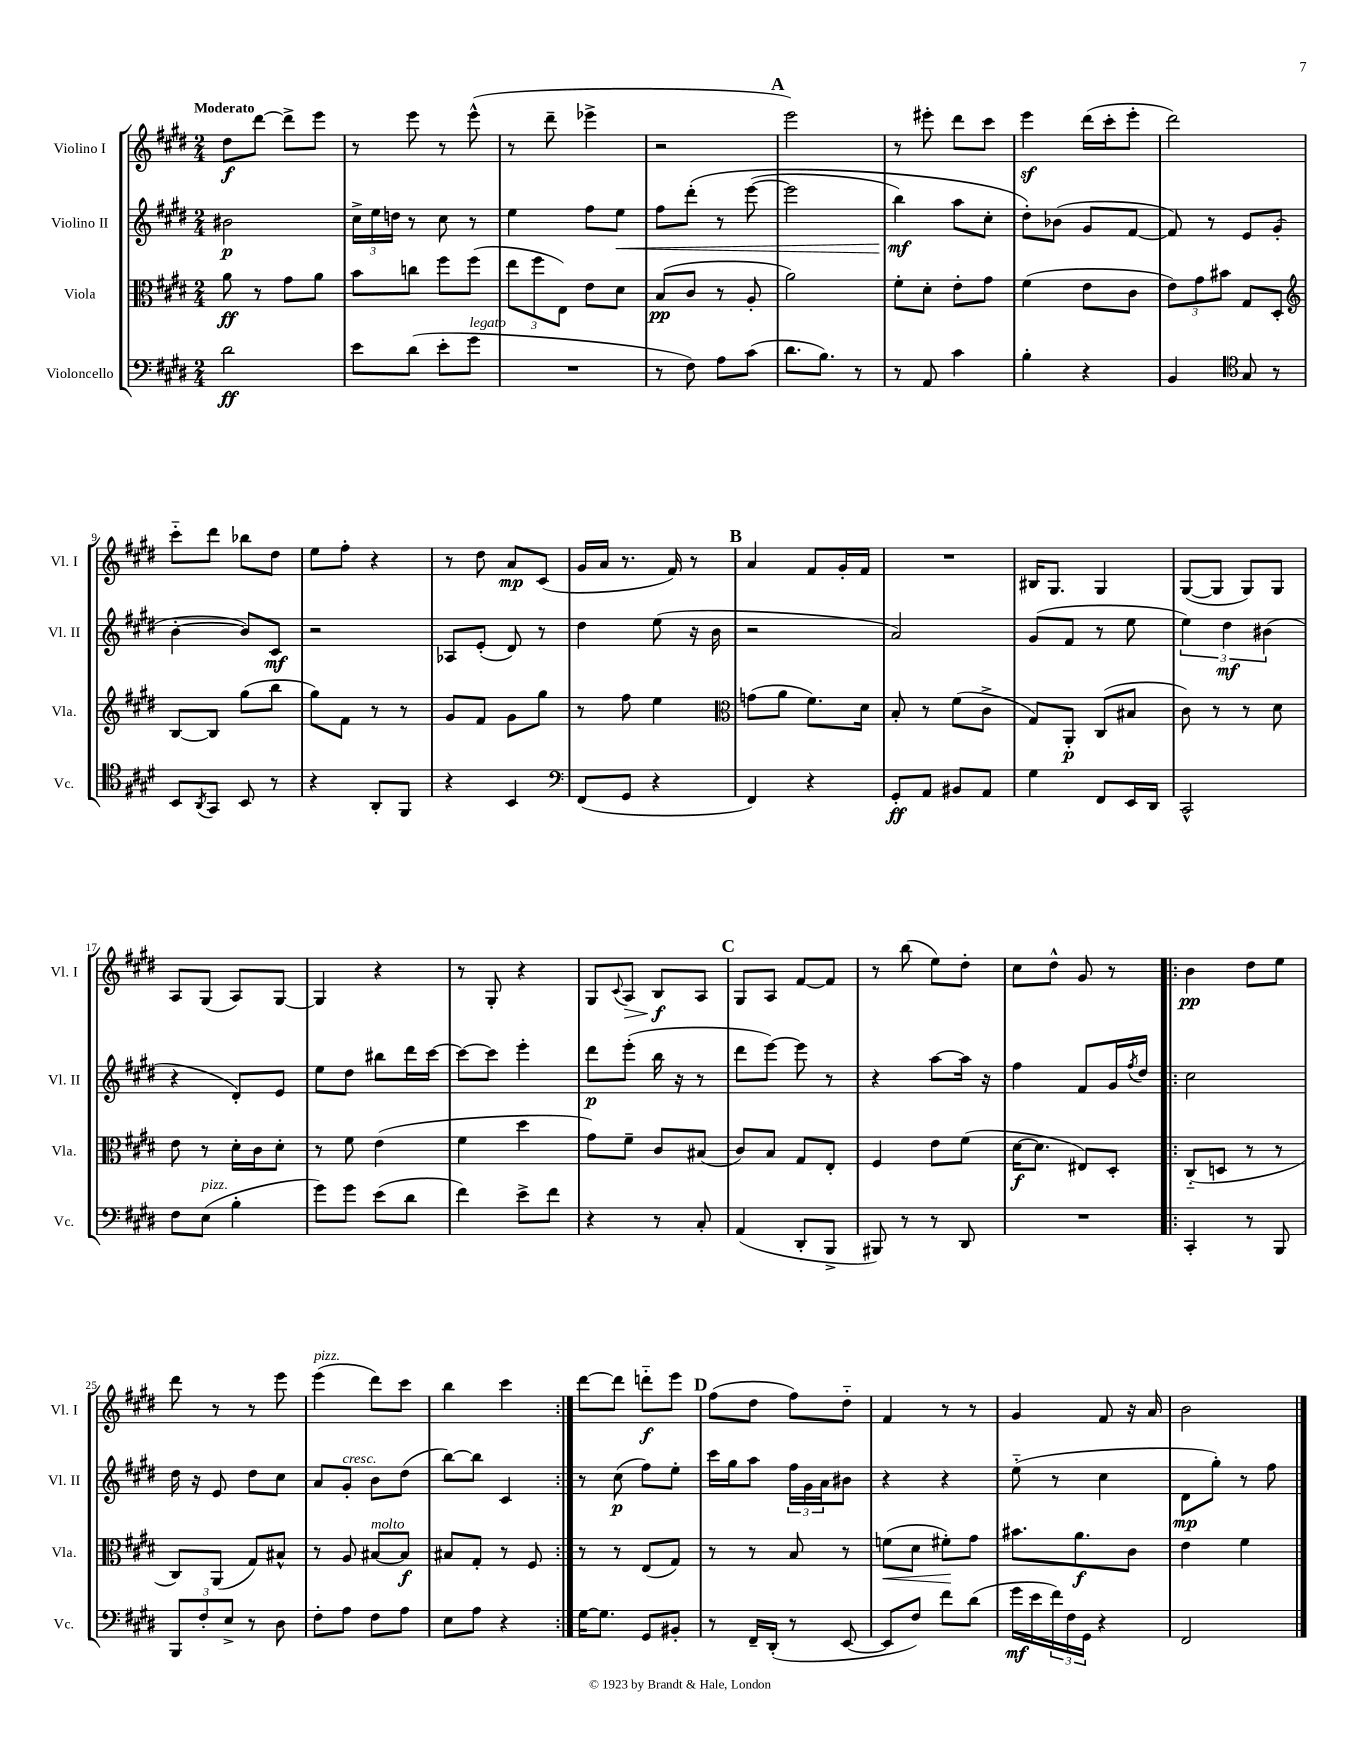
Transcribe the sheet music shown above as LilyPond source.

<<
\new StaffGroup <<
\new Staff = "s0" \with { instrumentName = "Violino I" shortInstrumentName = "Vl. I" } {
    \clef treble \key e \major \numericTimeSignature \time 2/4 \tempo "Moderato"
    dis''8\f dis'''8~ dis'''8-> e'''8 |
    r8 e'''8 r8 e'''8-^( |
    r8 dis'''8-- ees'''4-> |
    r2 |
    \mark \markup { \bold "A" } e'''2) |
    r8 eis'''8-. dis'''8 cis'''8 |
    e'''4\sf dis'''16( cis'''16-. e'''8-. |
    dis'''2) |
    cis'''8-_ dis'''8 bes''8 dis''8 |
    e''8 fis''8-. r4 |
    r8 dis''8 a'8\mp cis'8( |
    gis'16 a'16 r8. fis'16) r8 |
    \mark \markup { \bold "B" } a'4 fis'8 gis'16-. fis'16 |
    R2 |
    bis16 gis8. gis4 |
    gis8~( gis8 gis8) gis8 |
    a8 gis8( a8) gis8~ |
    gis4 r4 |
    r8 gis8-. r4 |
    gis8 \appoggiatura { cis'8 } a8\> b8\f\! a8 |
    \mark \markup { \bold "C" } gis8 a8 fis'8~ fis'8 |
    r8 b''8( e''8) dis''8-. |
    cis''8 dis''8-^ gis'8 r8 |
    \repeat volta 2 { b'4\pp dis''8 e''8 |
    dis'''8 r8 r8 e'''8 |
    e'''4^\markup { \italic "pizz." }( dis'''8) cis'''8 |
    b''4 cis'''4 | }
    dis'''8~ dis'''8 d'''8-_\f e'''8 |
    \mark \markup { \bold "D" } fis''8( dis''8 fis''8) dis''8-_ |
    fis'4 r8 r8 |
    gis'4 fis'8 r16 a'16 |
    b'2 \bar "|." |
}
\new Staff = "s1" \with { instrumentName = "Violino II" shortInstrumentName = "Vl. II" } {
    \clef treble \key e \major \numericTimeSignature \time 2/4
    bis'2\p |
    \tuplet 3/2 { cis''16-> e''16 d''16 } r8 cis''8 r8 |
    e''4 fis''8 e''8\< |
    fis''8 dis'''8-.\( r8 e'''8~( |
    \mark \markup { \bold "A" } e'''2 |
    b''4\mf\!) a''8 cis''8-. |
    dis''8-.\) bes'8( gis'8 fis'8~ |
    fis'8) r8 e'8 gis'8-.( |
    b'4~-. b'8) cis'8\mf |
    r2 |
    aes8 e'8-.( dis'8) r8 |
    dis''4 e''8( r16 b'16 |
    \mark \markup { \bold "B" } r2 |
    a'2) |
    gis'8( fis'8 r8 e''8 |
    \tuplet 3/2 { e''4) dis''4\mf bis'4( } |
    r4 dis'8-.) e'8 |
    e''8 dis''8 bis''8 dis'''16 cis'''16~ |
    cis'''8~ cis'''8 e'''4-. |
    dis'''8\p e'''8-.( b''16 r16 r8 |
    \mark \markup { \bold "C" } dis'''8 e'''8~) e'''8 r8 |
    r4 a''8~ a''16 r16 |
    fis''4 fis'8 gis'16 \acciaccatura { fis''8 } dis''16 |
    \repeat volta 2 { cis''2 |
    dis''16 r16 e'8 dis''8 cis''8 |
    a'8 gis'8-.^\markup { \italic "cresc." } b'8 dis''8( |
    b''8~) b''8 cis'4 | }
    r8 cis''8\p( fis''8) e''8-. |
    \mark \markup { \bold "D" } cis'''16 gis''16 a''8 \tuplet 3/2 { fis''16 gis'16 a'16 } bis'8 |
    r4 r4 |
    e''8-_( r8 cis''4 |
    dis'8\mp gis''8-.) r8 fis''8 \bar "|." |
}
\new Staff = "s2" \with { instrumentName = "Viola" shortInstrumentName = "Vla." } {
    \clef alto \key e \major \numericTimeSignature \time 2/4
    a'8\ff r8 gis'8 a'8 |
    b'8 c''8 fis''8 fis''8( |
    \tuplet 3/2 { e''8 fis''8 e8) } e'8 dis'8 |
    b8\pp( cis'8 r8 a8-. |
    \mark \markup { \bold "A" } a'2) |
    fis'8-. dis'8-. e'8-. gis'8 |
    fis'4( e'8 cis'8 |
    \tuplet 3/2 { e'8) gis'8 bis'8 } gis8 dis8-. |
    \clef treble b8~ b8 gis''8( b''8 |
    gis''8) fis'8 r8 r8 |
    gis'8 fis'8 gis'8 gis''8 |
    r8 fis''8 e''4 |
    \mark \markup { \bold "B" } \clef alto g'8( a'8 fis'8.) dis'16 |
    b8-. r8 fis'8( cis'8-> |
    gis8) a,8-.\p cis8( bis8 |
    cis'8) r8 r8 dis'8 |
    e'8 r8 dis'16-. cis'16 dis'8-. |
    r8 fis'8 e'4( |
    fis'4 dis''4 |
    gis'8) fis'8-- cis'8 bis8( |
    \mark \markup { \bold "C" } cis'8) b8 gis8 e8-. |
    fis4 e'8 fis'8( |
    dis'16~\f dis'8. eis8) dis8-. |
    \repeat volta 2 { cis8-_( d8 r8 r8 |
    cis8) a,8( gis8) bis8-^ |
    r8 a8 bis8~^\markup { \italic "molto" } bis8\f |
    bis8 gis8-. r8 fis8 | }
    r8 r8 e8( gis8) |
    \mark \markup { \bold "D" } r8 r8 b8 r8 |
    f'8\<( dis'8 fis'8-.\!) gis'8 |
    bis'8. a'8.\f cis'8 |
    e'4 fis'4 \bar "|." |
}
\new Staff = "s3" \with { instrumentName = "Violoncello" shortInstrumentName = "Vc." } {
    \clef bass \key e \major \numericTimeSignature \time 2/4
    dis'2\ff |
    e'8 dis'8( e'8-. gis'8^\markup { \italic "legato" } |
    R2 |
    r8 fis8) a8 cis'8( |
    \mark \markup { \bold "A" } dis'8. b8.) r8 |
    r8 a,8 cis'4 |
    b4-. r4 |
    b,4 \clef tenor gis8 r8 |
    b,8 \acciaccatura { a,8 } gis,8 b,8 r8 |
    r4 a,8-. fis,8 |
    r4 b,4 |
    \clef bass fis,8( gis,8 r4 |
    \mark \markup { \bold "B" } fis,4) r4 |
    gis,8-.\ff a,8 bis,8 a,8 |
    gis4 fis,8 e,16 dis,16 |
    cis,2-^ |
    fis8 e8^\markup { \italic "pizz." }( b4-. |
    gis'8) gis'8 e'8( dis'8 |
    fis'4) e'8-> fis'8 |
    r4 r8 cis8-. |
    \mark \markup { \bold "C" } a,4( dis,8-. b,,8-> |
    bis,,8) r8 r8 dis,8 |
    R2 |
    \repeat volta 2 { cis,4-. r8 b,,8 |
    \tuplet 3/2 { b,,8 fis8-. e8-> } r8 dis8 |
    fis8-. a8 fis8 a8 |
    e8 a8 r4 | }
    gis16~ gis8. gis,8 bis,8-. |
    \mark \markup { \bold "D" } r8 fis,16-- dis,16-.( r8 e,8~ |
    e,8 fis8) fis'8 dis'8( |
    gis'16\mf e'16 \tuplet 3/2 { fis'16) fis16 gis,16 } r4 |
    fis,2 \bar "|." |
}
>>
>>
